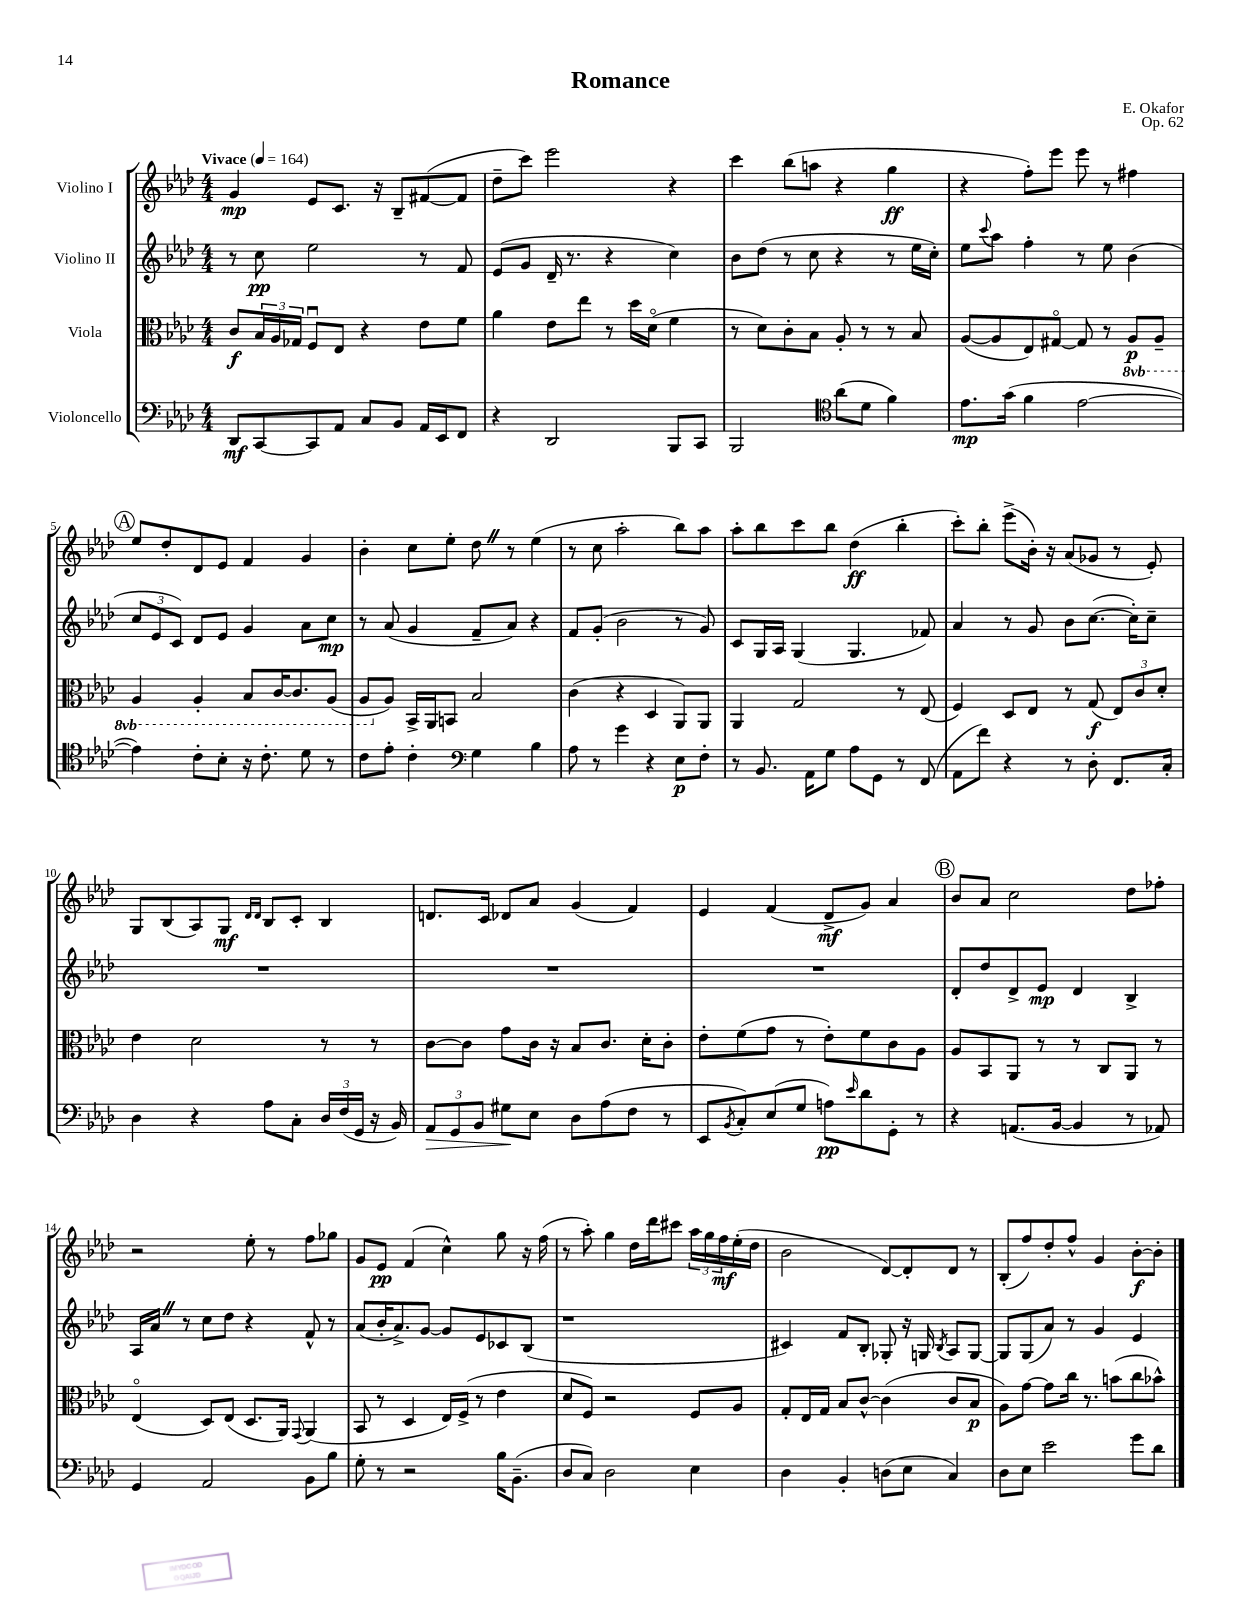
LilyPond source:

\header { title = "Romance" composer = "E. Okafor" opus = "Op. 62" }
<<
\new StaffGroup <<
\new Staff = "s0" \with { instrumentName = "Violino I" } {
    \clef treble \key aes \major \numericTimeSignature \time 4/4 \tempo "Vivace" 4 = 164
    g'4\mp ees'8 c'8. r16 bes8-- fis'8~( fis'8 |
    des''8-- c'''8) ees'''2 r4 |
    c'''4 bes''8( a''8 r4 g''4\ff |
    r4 f''8-.) ees'''8 ees'''8 r8 fis''4 |
    \mark \markup { \circle "A" } ees''8 des''8-. des'8 ees'8 f'4 g'4 |
    bes'4-. c''8 ees''8-. des''8 \once \override BreathingSign.text = \markup { \musicglyph "scripts.caesura.straight" } \breathe r8 ees''4( |
    r8 c''8 aes''2-. bes''8) aes''8 |
    aes''8-. bes''8 c'''8 bes''8 des''4\ff( bes''4-. |
    c'''8-.) bes''8-. ees'''8->( bes'16-.) r16 aes'8( ges'8 r8 ees'8-.) |
    g8 bes8( aes8) g8\mf \grace { des'16 des'16 } bes8 c'8-. bes4 |
    d'8. c'16 des'8 aes'8 g'4( f'4) |
    ees'4 f'4( des'8->\mf g'8) aes'4 |
    \mark \markup { \circle "B" } bes'8 aes'8 c''2 des''8 fes''8-. |
    r2 ees''8-. r8 f''8 ges''8 |
    g'8 ees'8\pp f'4( c''4-^) g''8 r16 f''16( |
    r8 aes''8-.) g''4 des''16 des'''16 cis'''8 \tuplet 3/2 { aes''16 g''16 f''16\mf } ees''16-.( des''16 |
    bes'2 des'8~) des'8-. des'8 r8 |
    bes8-.( f''8) des''8-. f''8-^ g'4 bes'8~-.\f bes'8-. \bar "|." |
}
\new Staff = "s1" \with { instrumentName = "Violino II" } {
    \clef treble \key aes \major \numericTimeSignature \time 4/4
    r8 c''8\pp ees''2 r8 f'8 |
    ees'8( g'8 des'16-- r8. r4 c''4) |
    bes'8 des''8( r8 c''8 r4 r8 ees''16 c''16-.) |
    ees''8 \appoggiatura { c'''8 } aes''8 f''4-. r8 ees''8 bes'4( |
    \mark \markup { \circle "A" } \tuplet 3/2 { c''8 ees'8 c'8) } des'8 ees'8 g'4 aes'8 c''8\mp |
    r8 aes'8( g'4 f'8-- aes'8) r4 |
    f'8 g'8-.( bes'2 r8 g'8) |
    c'8 g16 aes16 g4( g4. fes'8) |
    aes'4 r8 g'8 bes'8 c''8.~( c''16-.) c''8-- |
    R1 |
    R1 |
    R1 |
    \mark \markup { \circle "B" } des'8-. des''8 des'8-> ees'8\mp des'4 bes4-> |
    aes16 aes'16 \once \override BreathingSign.text = \markup { \musicglyph "scripts.caesura.straight" } \breathe r8 c''8 des''8 r4 f'8-^ r8 |
    aes'8( bes'16-. aes'8.->) g'8~ g'8 ees'8 ces'8 bes8( |
    r1 |
    cis'4) f'8 bes8-. ges8-. r16 g16 \acciaccatura { bes8 } aes8 g8~ |
    g8 g8( aes'8) r8 g'4 ees'4 \bar "|." |
}
\new Staff = "s2" \with { instrumentName = "Viola" } {
    \clef alto \key aes \major \numericTimeSignature \time 4/4 \set Staff.ottavationMarkups = #ottavation-simple-ordinals
    c'8\f \tuplet 3/2 { bes16 aes16 ges16 } f8\downbow ees8 r4 ees'8 f'8 |
    aes'4 ees'8 ees''8 r8 des''16 des'16\flageolet( f'4 |
    r8 des'8) c'8-. bes8 aes8-. r8 r8 bes8 |
    aes8~( aes8 ees8) gis8~\flageolet gis8 r8 \ottava #-1 aes,8\p aes,8-- |
    \mark \markup { \circle "A" } aes,4 aes,4-. bes,8 c16~ c8. aes,8( |
    aes,8 \ottava #0 aes8) bes,16-> aes,16 b,8 bes2 |
    c'4( r4 des4 aes,8) aes,8 |
    aes,4 g2 r8 ees8( |
    f4) des8 ees8 r8 g8\f( \tuplet 3/2 { ees8) c'8 des'8-. } |
    ees'4 des'2 r8 r8 |
    c'8~ c'8 g'8 c'16 r16 bes8 c'8. des'16-. c'8-. |
    ees'8-. f'8( g'8 r8 ees'8-.) f'8 c'8 aes8 |
    \mark \markup { \circle "B" } aes8 bes,8 aes,8 r8 r8 c8 aes,8 r8 |
    ees4\flageolet( des8) ees8( des8. aes,16) \appoggiatura { g,8 } aes,4( |
    bes,8 r8 des4 ees16) f16->( r8 ees'4 |
    des'8 f8) r2 f8 aes8 |
    g8-. ees16 g16 bes8 c'8~-^ c'4( c'8 bes8\p |
    aes8) g'8~ g'8 c''16 r8. b'8( c''8 bes'8-^) \bar "|." |
}
\new Staff = "s3" \with { instrumentName = "Violoncello" } {
    \clef bass \key aes \major \numericTimeSignature \time 4/4
    des,8\mf c,8~ c,8 aes,8 c8 bes,8 aes,16 ees,16 f,8 |
    r4 des,2 bes,,8 c,8 |
    bes,,2 \clef tenor aes'8( des'8 f'4) |
    ees'8.\mp g'16( f'4 ees'2~ |
    \mark \markup { \circle "A" } ees'4) c'8-. bes8-. r16 c'8.-. des'8 r8 |
    c'8 ees'8-. c'4-. \clef bass g4 bes4 |
    aes8 r8 g'4 r4 ees8\p f8-. |
    r8 bes,8. aes,16 g8 aes8 g,8 r8 f,8( |
    aes,8 f'8) r4 r8 des8-. f,8. c16-. |
    des4 r4 aes8 c8-. \tuplet 3/2 { des16 f16( g,16 } r16 bes,16) |
    \tuplet 3/2 { aes,8\> g,8 bes,8 } gis8\! ees8 des8 aes8( f8 r8 |
    ees,8 \acciaccatura { bes,8 } c8-.) ees8( g8 a8\pp) \grace { ees'16 } des'8 g,8-. r8 |
    \mark \markup { \circle "B" } r4 a,8.( bes,16~ bes,4 r8 aes,8) |
    g,4 aes,2 bes,8 bes8 |
    g8-. r8 r2 bes16 bes,8.--( |
    des8 c8) des2 ees4 |
    des4 bes,4-. d8( ees8 c4) |
    des8 ees8 ees'2 g'8 des'8 \bar "|." |
}
>>
>>
